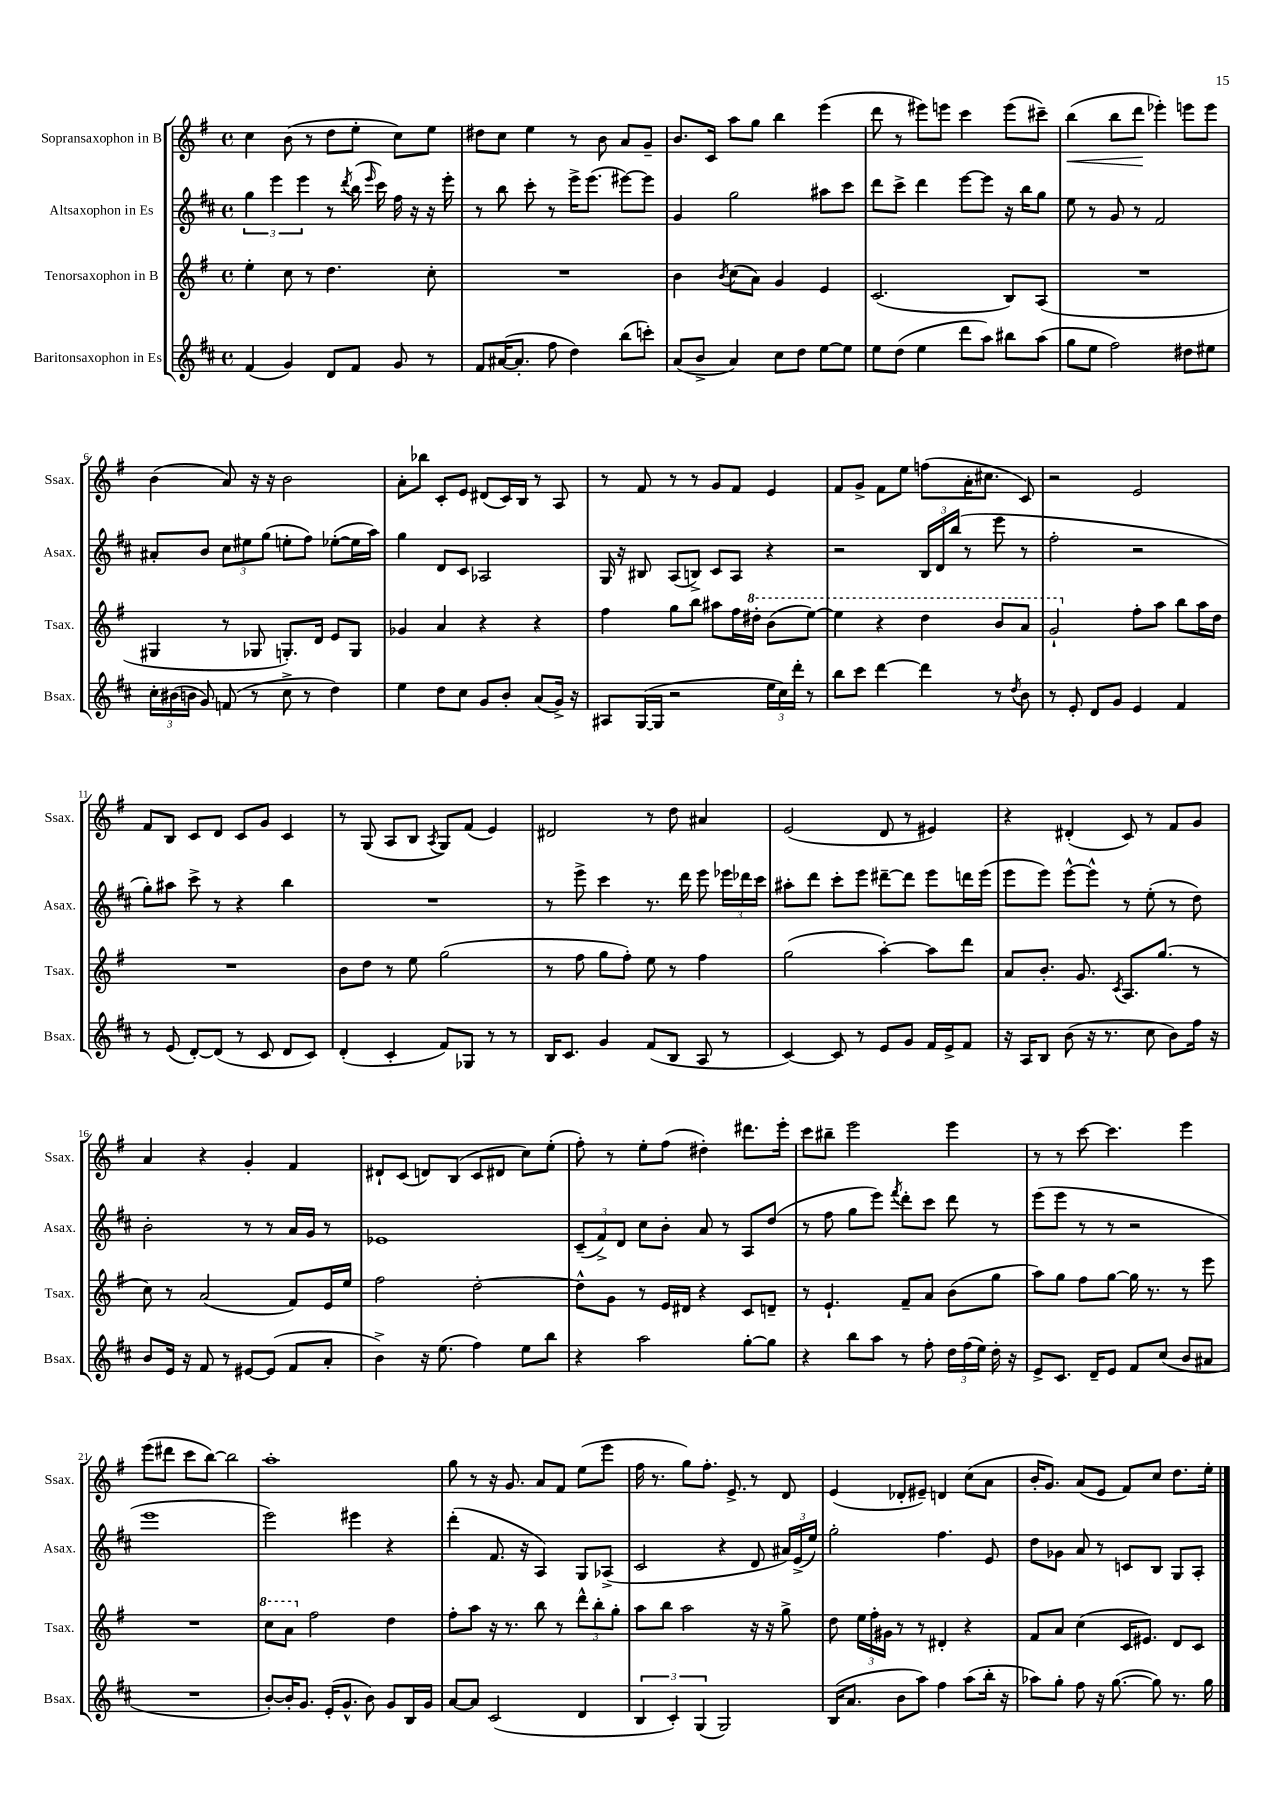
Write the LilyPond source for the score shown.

<<
\new StaffGroup <<
\new Staff = "s0" \with { instrumentName = "Sopransaxophon in B" shortInstrumentName = "Ssax." } {
    \clef treble \key g \major \defaultTimeSignature \time 4/4
    \autoBeamOff c''4 b'8( r8 d''8[ e''8]-. c''8[) e''8] |
    dis''8[ c''8] e''4 r8 b'8 a'8[ g'8]-- |
    b'8.[ c'16] a''8[ g''8] b''4 e'''4( |
    d'''8 r8 eis'''8[) e'''8] c'''4 e'''8[( cis'''8]--) |
    b''4\<( b''8[ d'''8]\! ees'''4-.) e'''8[ e'''8] |
    b'4( a'8) r16 r16 b'2 |
    a'8[-. bes''8] c'8[-. e'8] dis'8[( c'16) b16] r8 a8 |
    r8 fis'8 r8 r8 g'8[ fis'8] e'4 |
    fis'8[ g'8]-> fis'8[ e''8] f''8[( a'16-. cis''8.] c'8) |
    r2 e'2 |
    fis'8[ b8] c'8[ d'8] c'8[ g'8] c'4 |
    r8 g8( a8[ b8] \acciaccatura { a8 } g8[) fis'8]( e'4) |
    dis'2 r8 d''8 ais'4 |
    e'2( d'8 r8 eis'4) |
    r4 dis'4-.( c'8) r8 fis'8[ g'8] |
    a'4 r4 g'4-. fis'4 |
    dis'8[-! c'8]( d'8[) b8]( c'8[ dis'8] c''8[) e''8]-.( |
    fis''8-.) r8 e''8[-. fis''8]( dis''4-.) dis'''8.[ e'''16]-. |
    c'''8[ bis''8]-- e'''2 e'''4 |
    r8 r8 c'''8~ c'''4. e'''4 |
    e'''8[( dis'''8] c'''8[ b''8]~) b''2 |
    a''1-. |
    g''8 r8 r16 g'8. a'8[ fis'8] e''8[( e'''8] |
    fis''16 r8. g''8[) fis''8.]-. e'8.-> r8 d'8 |
    e'4( des'8[-. eis'8]--) d'4 c''8[( a'8] |
    b'16[-. g'8.]) a'8[( e'8] fis'8[) c''8] d''8.[ e''16]-. \bar "|." |
}
\new Staff = "s1" \with { instrumentName = "Altsaxophon in Es" shortInstrumentName = "Asax." } {
    \clef treble \key d \major \defaultTimeSignature \time 4/4
    \autoBeamOff \tuplet 3/2 { g''4 e'''4 e'''4 } r8 \acciaccatura { d'''8 } b''16( \grace { e'''16 } cis'''16) fis''16 r16 r16 e'''16-. |
    r8 b''8 cis'''8-. r8 e'''16[-> e'''8.]( eis'''8[~) eis'''8] |
    g'4 g''2 ais''8[ cis'''8] |
    d'''8[ cis'''8]-> d'''4 e'''8[~ e'''8] r16 b''16[ g''8] |
    e''8 r8 g'8 r8 fis'2 |
    ais'8[-. b'8] \tuplet 3/2 { cis''8[ eis''8 g''8]( } e''8[-. fis''8]) ees''8[~-.( ees''16 a''16]) |
    g''4 d'8[ cis'8] aes2 |
    g16 r16 bis8 a8[( b8]->) cis'8[ a8] r4 |
    r2 \tuplet 3/2 { b16[ d'16 b''16]( } r8 e'''8 r8 |
    fis''2-. r2 |
    g''8[-.) ais''8] cis'''8-> r8 r4 b''4 |
    R1 |
    r8 e'''8-> cis'''4 r8. d'''16 e'''8 \tuplet 3/2 { ees'''16[ des'''16 cis'''16] } |
    ais''8[-. d'''8] cis'''8[-. e'''8] dis'''8[~-- dis'''8] e'''8[ d'''16 e'''16]( |
    e'''8[ e'''8]) e'''8[~-^ e'''8]-^ r8 e''8-.( r8 d''8) |
    b'2-. r8 r8 a'16[ g'16] r8 |
    ees'1 |
    \tuplet 3/2 { cis'8[--( fis'8->) d'8] } cis''8[ b'8]-. a'8 r8 a8[ d''8]( |
    r8 fis''8 g''8[ e'''8]) \acciaccatura { fis'''8 } d'''8[-. cis'''8] d'''8 r8 |
    e'''8[( e'''8] r8 r8 r2 |
    e'''1 |
    e'''2) eis'''4 r4 |
    d'''4-.( fis'8. r16 a4) g8[ aes8]->( |
    cis'2 r4 d'8 \tuplet 3/2 { ais'16[) e'16->( e''16]) } |
    g''2-. fis''4. e'8 |
    d''8[ ges'8] a'8 r8 c'8[ b8] g8[ a8]-. \bar "|." |
}
\new Staff = "s2" \with { instrumentName = "Tenorsaxophon in B" shortInstrumentName = "Tsax." } {
    \clef treble \key g \major \defaultTimeSignature \time 4/4
    \autoBeamOff e''4-. c''8 r8 d''4. c''8-. |
    R1 |
    b'4 \acciaccatura { b'8 } c''8[( a'8]) g'4 e'4 |
    c'2.( b8[) a8]( |
    R1 |
    gis4 r8 ges8 g8.[-.) d'16] e'8[ g8] |
    ges'4 a'4 r4 r4 |
    fis''4 g''8[ b''8] ais''8[ fis''16 \ottava #1 dis'''16]-. b''8[( e'''8]~) |
    e'''4 r4 d'''4 b''8[ a''8] |
    g''2-! \ottava #0 fis''8[-. a''8] b''8[ a''16 d''16] |
    R1 |
    b'8[ d''8] r8 e''8 g''2( |
    r8 fis''8 g''8[ fis''8]-.) e''8 r8 fis''4 |
    g''2( a''4~-.) a''8[ d'''8] |
    a'8[ b'8.]-. g'8. \acciaccatura { c'8 } a8.[ g''8.]( r8 |
    c''8) r8 a'2( fis'8[) e'16 e''16] |
    fis''2 d''2~-. |
    d''8[-^ g'8] r8 e'16[ dis'16] r4 c'8[ d'8]-- |
    r8 e'4.-! fis'8[-- a'8] b'8[( g''8] |
    a''8[) g''8] fis''8[ g''8]~ g''16 r8. r8 e'''8 |
    R1 |
    \ottava #1 c'''8[ a''8] \ottava #0 fis''2 d''4 |
    fis''8[-. a''8] r16 r8. b''8 r8 \tuplet 3/2 { d'''8[-^ b''8-. g''8]-. } |
    a''8[ b''8] a''2 r16 r16 g''8-> |
    d''8 \tuplet 3/2 { e''16[ fis''16-. gis'16] } r8 r8 dis'4-. r4 |
    fis'8[ a'8] c''4( c'16[ eis'8.]) d'8[ c'8] \bar "|." |
}
\new Staff = "s3" \with { instrumentName = "Baritonsaxophon in Es" shortInstrumentName = "Bsax." } {
    \clef treble \key d \major \defaultTimeSignature \time 4/4
    \autoBeamOff fis'4( g'4) d'8[ fis'8] g'8 r8 |
    fis'8[ ais'16~( ais'8.]-. fis''8 d''4) b''8[( c'''8]-.) |
    a'8[( b'8]-> a'4) cis''8[ d''8] e''8[~ e''8] |
    e''8[ d''8]( e''4 d'''8[ a''8]) bis''8[ a''8]( |
    g''8[ e''8] fis''2) dis''8[ eis''8] |
    \tuplet 3/2 { cis''16[-. bis'16( b'16] } g'8) f'8( r8 cis''8-> r8 d''4) |
    e''4 d''8[ cis''8] g'8[ b'8]-. a'8[( g'16]->) r16 |
    ais8[ g16~( g16] r2 \tuplet 3/2 { e''16[ cis''16) d'''16]-. } r8 |
    b''8[ cis'''8] d'''4~ d'''4 r8 \acciaccatura { d''8 } b'8 |
    r8 e'8-. d'8[ g'8] e'4 fis'4 |
    r8 e'8( d'8[~-.) d'8]( r8 cis'8 d'8[ cis'8]) |
    d'4-.( cis'4-. fis'8[) ges8] r8 r8 |
    b16[ cis'8.] g'4 fis'8[( b8] a8 r8 |
    cis'4~) cis'8 r8 e'8[ g'8] fis'16[ e'16-> fis'8] |
    r16 a16[ b8] b'8( r16 r8. cis''8 b'8[) fis''16] r16 |
    b'8[ e'16] r16 fis'8 r8 eis'8[~ eis'8]( fis'8[ a'8]-. |
    b'4->) r16 e''8.( fis''4) e''8[ b''8] |
    r4 a''2 g''8[~-. g''8] |
    r4 b''8[ a''8] r8 fis''8-. \tuplet 3/2 { d''16[ fis''16( e''16]) } d''16-. r16 |
    e'8[-> cis'8.] d'16[-- e'8] fis'8[ cis''8]( b'8[ ais'8] |
    R1 |
    b'8[~-.) b'16-. g'8.] e'16[-.( g'8.]-^ b'8) g'8[ b16 g'16] |
    a'8[~ a'8] cis'2( d'4 |
    \tuplet 3/2 { b4 cis'4-.) g4( } g2) |
    b16[( a'8.] b'8[ a''8]) fis''4 a''8[( b''16]-. r16 |
    aes''8[) g''8]-. fis''8 r16 g''8.~( g''8) r8. g''16 \bar "|." |
}
>>
>>
